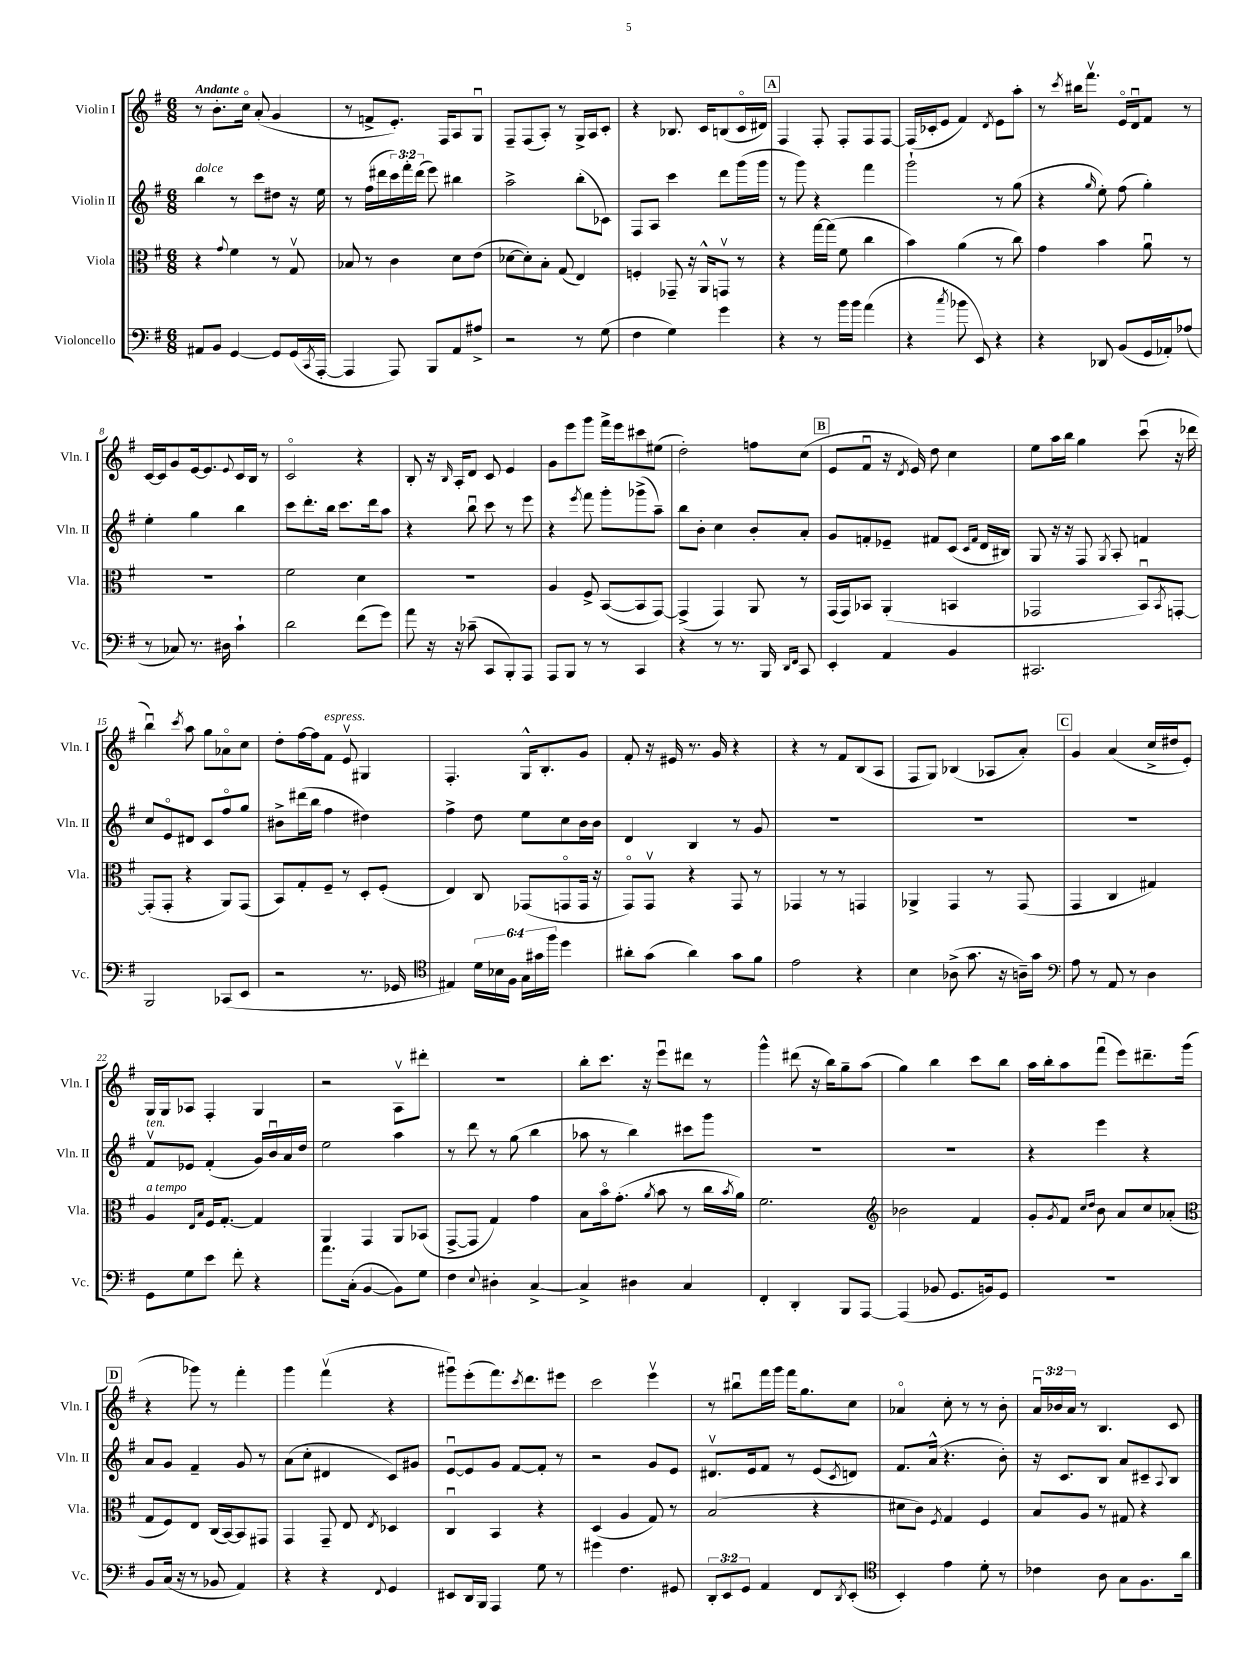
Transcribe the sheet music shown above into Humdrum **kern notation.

**kern	**kern	**kern	**kern
*part4	*part3	*part2	*part1
*staff4	*staff3	*staff2	*staff1
*I"Violoncello	*I"Viola	*I"Violin II	*I"Violin I
*I'Vc.	*I'Vla.	*I'Vln. II	*I'Vln. I
*clefF4	*clefC3	*clefG2	*clefG2
*k[f#]	*k[f#]	*k[f#]	*k[f#]
*M6/8	*M6/8	*M6/8	*M6/8
=1	=1	=1	=1
!	!	!	!LO:TX:a:B:t=Andante
!	!	!LO:TX:a:i:t=dolce	!
8AA#X/L	4r	4bb\	8r
8BB/J	.	.	8.b'\L
.	8qqg/	.	.
[4GG/	4f#\	8r	.
.	.	.	16cc\Jk
.	.	8ccc\L	(8a'/
8GG/L]	8r	8dd#X\J	4g/
(16GG/L	8Gv/	16r	.
8qCC/	.	.	.
[16AAA'/JJ	.	16ee\	.
=2	=2	=2	=2
4AAA/]	8B-X/	8r	8r
.	8r	(16ff#\LL	8fn^/L
.	.	16ddd#X\	.
8AAA/)	4c\	24ccc\)	8.e'/J)
.	.	24fff#'\	.
.	.	(24ddd#\JJ	.
8BBB/L	.	8eee\)	.
.	.	.	16F#/KL
8AA/	8d\L	4bb#X\	8A/
8A#X^/J	(8e\J	.	8Gu/J
=3	=3	=3	=3
2r	[8d-X\L	2aa^\	8F#~/L
.	8d-'\])	.	(8F#/
.	8B'\J	.	8A'/J)
.	(8G/	.	8r
8r	4E/)	(8bb'\L	16G^/LL
.	.	.	16A/J
(8G\	.	8c-X\J)	8c'/J
=4	=4	=4	=4
4F#\	4Fn'/	8F#/L	4r
.	.	8A/J	.
4G\)	8GG-X~/	4ccc\	8.B-X/
.	16r	.	.
.	16AA^^/KL	.	16c/KL
4g\	8GGnv/J	8ddd\L	(8Bn/
.	8r	(16ggg\L	16c/L
.	.	16ggg\JJ	16d#X/JJ)
!!LO:REH:place=s1:t=A
=5	=5	=5	=5
4r	4r	8r	4F#/
.	.	8ggg\)	.
8r	[16gg\LL	4r	8F#'/
.	(16gg\JJ]	.	.
16b\LL	8f#\	.	8F#'/L
16b\JJ	.	.	.
(4a\	4cc\	4fff#\	8F#/
.	.	.	[8F#/J
=6	=6	=6	=6
4r	4b\)	2ggg`\	(16F#/LL]
.	.	.	16c-X'/J
.	.	.	8e/J
8qcc/	.	.	.
8b-X\	(4a\	.	4f#/)
8EE/)	.	.	.
.	.	.	8qd/
4r	8r	8r	8e\L
.	8cc\)	(8gg\	8aa'\J
=7	=7	=7	=7
4r	4g\	4r	8r
.	.	.	8qccc/
.	.	.	16bb#X\KL
.	.	.	8.fff#v\J
.	.	16qqgg/	.
8DD-X/	4b\	8ee'\)	.
(8BB/L	.	(8ff#\	16e/LL
.	.	.	16du/J
16GG/L	8au\	4gg'\)	8f#/J
16AA-X'/J)	.	.	.
(8A-X/J	8r	.	8r
!!LO:LB:g=z
=8	=8	=8	=8
8r	2.r	4ee'\	[16c/LL
.	.	.	16c/J]
8C-X/)	.	.	8g/
8.r	.	4gg\	[16e/k
.	.	.	8.e/]
16D#X\	.	.	.
.	.	.	8qqe/
4c`\	.	4bb\	16c/L
.	.	.	16B/JJ
.	.	.	8r
=9	=9	=9	=9
2d\	2f#\	8ccc\L	2c/
.	.	8.ddd'\	.
.	.	16bb\Jk	.
.	.	8.ccc\L	.
(8f#\L	4d\	.	4r
.	.	16ddd\k	.
8g\J)	.	8aa\J	.
=10	=10	=10	=10
8a\	2.r	4r	8B'/
16r	.	.	16r
.	.	.	16qqB/
16r	.	.	16A'/KL
(8c-X~\	.	8bbu\	8d/J
8CC/L	.	8ccc\	8c/
8BBB'/)	.	8r	4e/
8AAA/J	.	8eee\	.
=11	=11	=11	=11
8AAA/L	4A/	4r	8g\L
8BBB/J	.	.	8eee\
.	.	8qeee/	.
8r	8F#^/	8fff#\	8ggg\J
8r	([8BB/L	8ggg'\L	16fff#^\LL
.	.	.	16eee\J
4CC/	8BB/]	(8ggg-X^\	8ccc#X\
.	[8GG/J)	8aa~\J)	(8ee#X\J
=12	=12	=12	=12
4r	(4GG^/]	8bb\L	2dd'\)
.	.	8b'\J	.
8r	4GG/)	4cc\	.
8.r	.	.	.
.	8AA/	8b'/L	8ffn\L
16BBB/	.	.	.
16qqDD/LL	.	.	.
16qqFF#/JJ	.	.	.
8CC/	8r	8a'/J	(8cc\J
!!LO:REH:place=s1:t=B
=13	=13	=13	=13
4EE'/	(16GG/LL	8g/L	8e/L
.	16GG/J)	.	.
.	8BB-X/J	8fn'/	8f#u/J
4AA/	(4AA'/	8e-X~/J	16r
.	.	.	8qd/
.	.	.	16e/)
.	.	8f#X/L	8dd\
4BB/	4BBn/	(8c/J	4cc\
.	.	16qqc/LL	.
.	.	16qqf#/JJ	.
.	.	16d/LL	.
.	.	16B#X/JJ)	.
=14	=14	=14	=14
2.CC#X/	2GG-X/	8G/	8ee\L
.	.	16r	16aa\L
.	.	16r	16bb\JJ
.	.	8F#/	4gg\
.	.	8qG/	.
.	.	8A'/	.
.	8BBu/L)	4fn/	(8cccu\
.	8qBB/	.	.
.	[8GGn'/J	.	16r
.	.	.	16ddd-X\
!!LO:LB:g=z
=15	=15	=15	=15
2BBB/	(8GG'/L]	8cc/L	4bbu\)
.	8GG'/J	8e/	.
.	.	.	8qccc/
.	4r	8d#X/J	8aa\
.	.	8c/L	8gg\L
(8CC-X/L	8AA/L)	8ff#/	8a-X\
8EE/J	(8GG/J	8gg/J	8cc\J
=16	=16	=16	=16
2r	8BB/L)	8b#X^\L	8dd'\L
.	8G'/	(16ddd#X\L	[16ff#\L
.	.	16bb\JJ	16ff#\J]
!	!	!	!LO:TX:a:i:t=espress.
.	8F#~/J	4ff#\	8f#\J
.	8r	.	8ev/
8.r	8D'/L	4dd#X\)	4G#X/
.	(8F#'/J	.	.
16GG-X/	.	.	.
=17	=17	=17	=17
*clefC4	*	*	*
4E#X/)	4E/)	4ff#^\	4.F#'/
24d\LL	8C/	8dd\	.
24B-X\	.	.	.
24F#\JJ	.	.	.
24G\LL	(8GG-X/L	8ee\L	16G^^/KL
24g#X\	.	.	.
.	.	.	8.B'/
24ff#\JJ	.	.	.
4dd\	8GGn/	8cc\	.
.	16GG/Jk	16b\L	8g/J
.	16r	16b\JJ	.
=18	=18	=18	=18
8a#X'\L	8GG/L)	4d/	8f#'/
(8g\J	8GGv/J	.	16r
.	.	.	16e#X/
4a#\)	4r	4B/	8.r
.	.	.	16g/
8g\L	8GG/	8r	4r
8f#\J	8r	8g/	.
=19	=19	=19	=19
2e\	4GG-X/	2.r	4r
.	8r	.	8r
.	8r	.	8f#/L
4r	4GGn/	.	(8B/
.	.	.	8A/J
=20	=20	=20	=20
4B\	4AA-X^/	2.r	8F#/L
.	.	.	8G/J)
(8A-X^\	4GG/	.	(4B-X/
8.g\	.	.	.
.	8r	.	8A-X/L
16r	.	.	.
16An~\LL)	(8GG/	.	8a'/J)
16g\JJ	.	.	.
!!LO:REH:place=s1:t=C
=21	=21	=21	=21
*clefF4	*	*	*
8A\	4GG/	2.r	4g/
8r	.	.	.
8AA/	4C/	.	(4a/
8r	.	.	.
4D\	4G#X/)	.	16cc^/LL
.	.	.	16dd#X/J
.	.	.	8e'/J)
!!LO:LB:g=z
=22	=22	=22	=22
!	!	!LO:TX:a:i:t=ten.	!
!	!LO:TX:a:i:t=a tempo	!	!
8GG\L	4A/	8f#v/L	16G/LL
.	.	.	16G/J
8G\	.	8e-X/J	8A-X/J
.	16qqE/LL	.	.
.	16qqB/JJ	.	.
8e\J	16F#/KL	(4f#'/	4F#'/
.	[8.G'/J	.	.
8f#'\	.	.	.
4r	4G/]	16g/LL)	4G/
.	.	16bu/	.
.	.	16a/	.
.	.	16dd/JJ	.
=23	=23	=23	=23
8.a\L	4AA/	2ee\	2r
(16C'\Jk	.	.	.
[4BB/	4GG/	.	.
8BB\L])	8AA/L	4aa\	8Av\L
8G\J	(8BB-X/J	.	8ddd#X'\J
=24	=24	=24	=24
4F#\	[8GG^/L	8r	2.r
.	8GG/J]	8ddd\	.
8qqE/	.	.	.
4D#X'\	4G/)	8r	.
.	.	(8gg\	.
[4C^/	4g\	4bb\	.
=25	=25	=25	=25
4C^/]	8B\L	8aa-X\	8bb'\L
.	16b\k	8r	8.ccc\J
.	(8.g'\J	.	.
4D#X\	.	4bb\)	.
.	.	.	16r
.	8qa/	.	.
.	8b\	.	8eeeu\L
4C/	8r	8ccc#X\L	8ddd#X\J
.	16cc\LL	8ggg\J	8r
.	8qb/	.	.
.	16a\JJ)	.	.
=26	=26	=26	=26
4FF#'/	2.f#\	2.r	4ggg^^\
4DD'/	.	.	(8ddd#X\
.	.	.	16r
.	.	.	16bb\KL)
8BBB/L	.	.	8gg~\
[8AAA/J	.	.	(8aa\J
=27	=27	=27	=27
*	*clefG2	*	*
(4AAA/]	2b-X\	2.r	4gg\)
8BB-X/	.	.	4bb\
8.GG/L	.	.	.
.	4f#/	.	8ccc\L
16BBn/k)	.	.	.
8GG/J	.	.	8bb\J
=28	=28	=28	=28
2.r	8g'/L	4r	16aa\LL
.	.	.	16bb'\J
.	8qg/	.	.
.	8f#/J	.	8aa\
.	16qqcc/LL	.	.
.	16qqdd/JJ	.	.
.	8b\	4eee\	(8fff#u\J
.	8a/L	.	8eee\L)
.	8cc/	4r	8.ddd#X~\
.	(8a-X'/J	.	.
.	.	.	(16ggg\Jk
!!LO:LB:g=z
!!LO:REH:place=s1:t=D
=29	=29	=29	=29
*	*clefC3	*	*
8BB/L	8G/L	8a/L	4r
(16C/Jk	8F#/)	8g/J	.
16r	.	.	.
8r	8E/J	4f#~/	8ggg-X\)
8BB-X/	(16C/LL	.	8r
.	[16BB/J)	.	.
4AA/)	8BB/]	8g/	4fff#'\
.	8GG#X/J	8r	.
=30	=30	=30	=30
4r	4GG/	(8a\L	4ggg\
.	.	8cc'\J	.
4r	8GG~/	4d#X/	(4fff#v\
.	8E/	.	.
8qqFF#/	8qE/	.	.
4GG/	4D-X/	8c/L)	4r
.	.	8g#X/J	.
=31	=31	=31	=31
8EE#X/L	4Cu/	[8eu/L	8ggg#Xu\L)
16DD/L	.	8e/]	(8eee'\
16BBB/JJ	.	.	.
4AAA/	4BB/	8g/J	8.fff#\)
.	.	[8f#/L	.
.	.	.	8qccc/
.	.	.	8.ddd\
8G\	4r	8f#'/J]	.
8r	.	8r	8eee#X\J
=32	=32	=32	=32
4g#X\	(4D/	2r	2ccc\
4.F#\	4A/	.	.
.	8G/)	8g/L	4eeev\
8GG#X/	8r	8e/J	.
=33	=33	=33	=33
12DD'/L	(2B/	8.d#Xv/L	8r
12EE/	.	.	.
.	.	.	8bb#Xu\L
12GG/J	.	.	.
.	.	16e/k	.
4AA/	.	8f#/J	16fff#\L
.	.	.	16ggg\JJ
.	.	8r	16fff#\KL
.	.	.	8.gg\
8FF#/L	4r	(8e/L	.
8qDD/	.	8qc/	.
(8EE'/J	.	8dn/J)	8cc\J
=34	=34	=34	=34
*clefC4	*	*	*
4BB'/)	8d#X\L	8.f#/L	4a-X/
.	8c\J)	.	.
.	.	(16a^^/Jk	.
.	8qF#/	.	.
4e\	4G/	4.r	8cc'\
.	.	.	8r
8d'\	4F#/	.	8r
8r	.	8b'\)	8b'\
=35	=35	=35	=35
4c-X\	8B/L	16r	24au/LL
.	.	.	24b-X/
.	.	8.c/L	.
.	.	.	24a/JJ
.	8A/J	.	8r
8A\	8r	8B/J	4.B/
8G\L	8G#X/	8a/L	.
8.F#\	4r	8c#X~/	.
.	.	8qqA/	.
.	.	8B/J	8c/
16a\Jk	.	.	.
==	==	==	==
*-	*-	*-	*-
